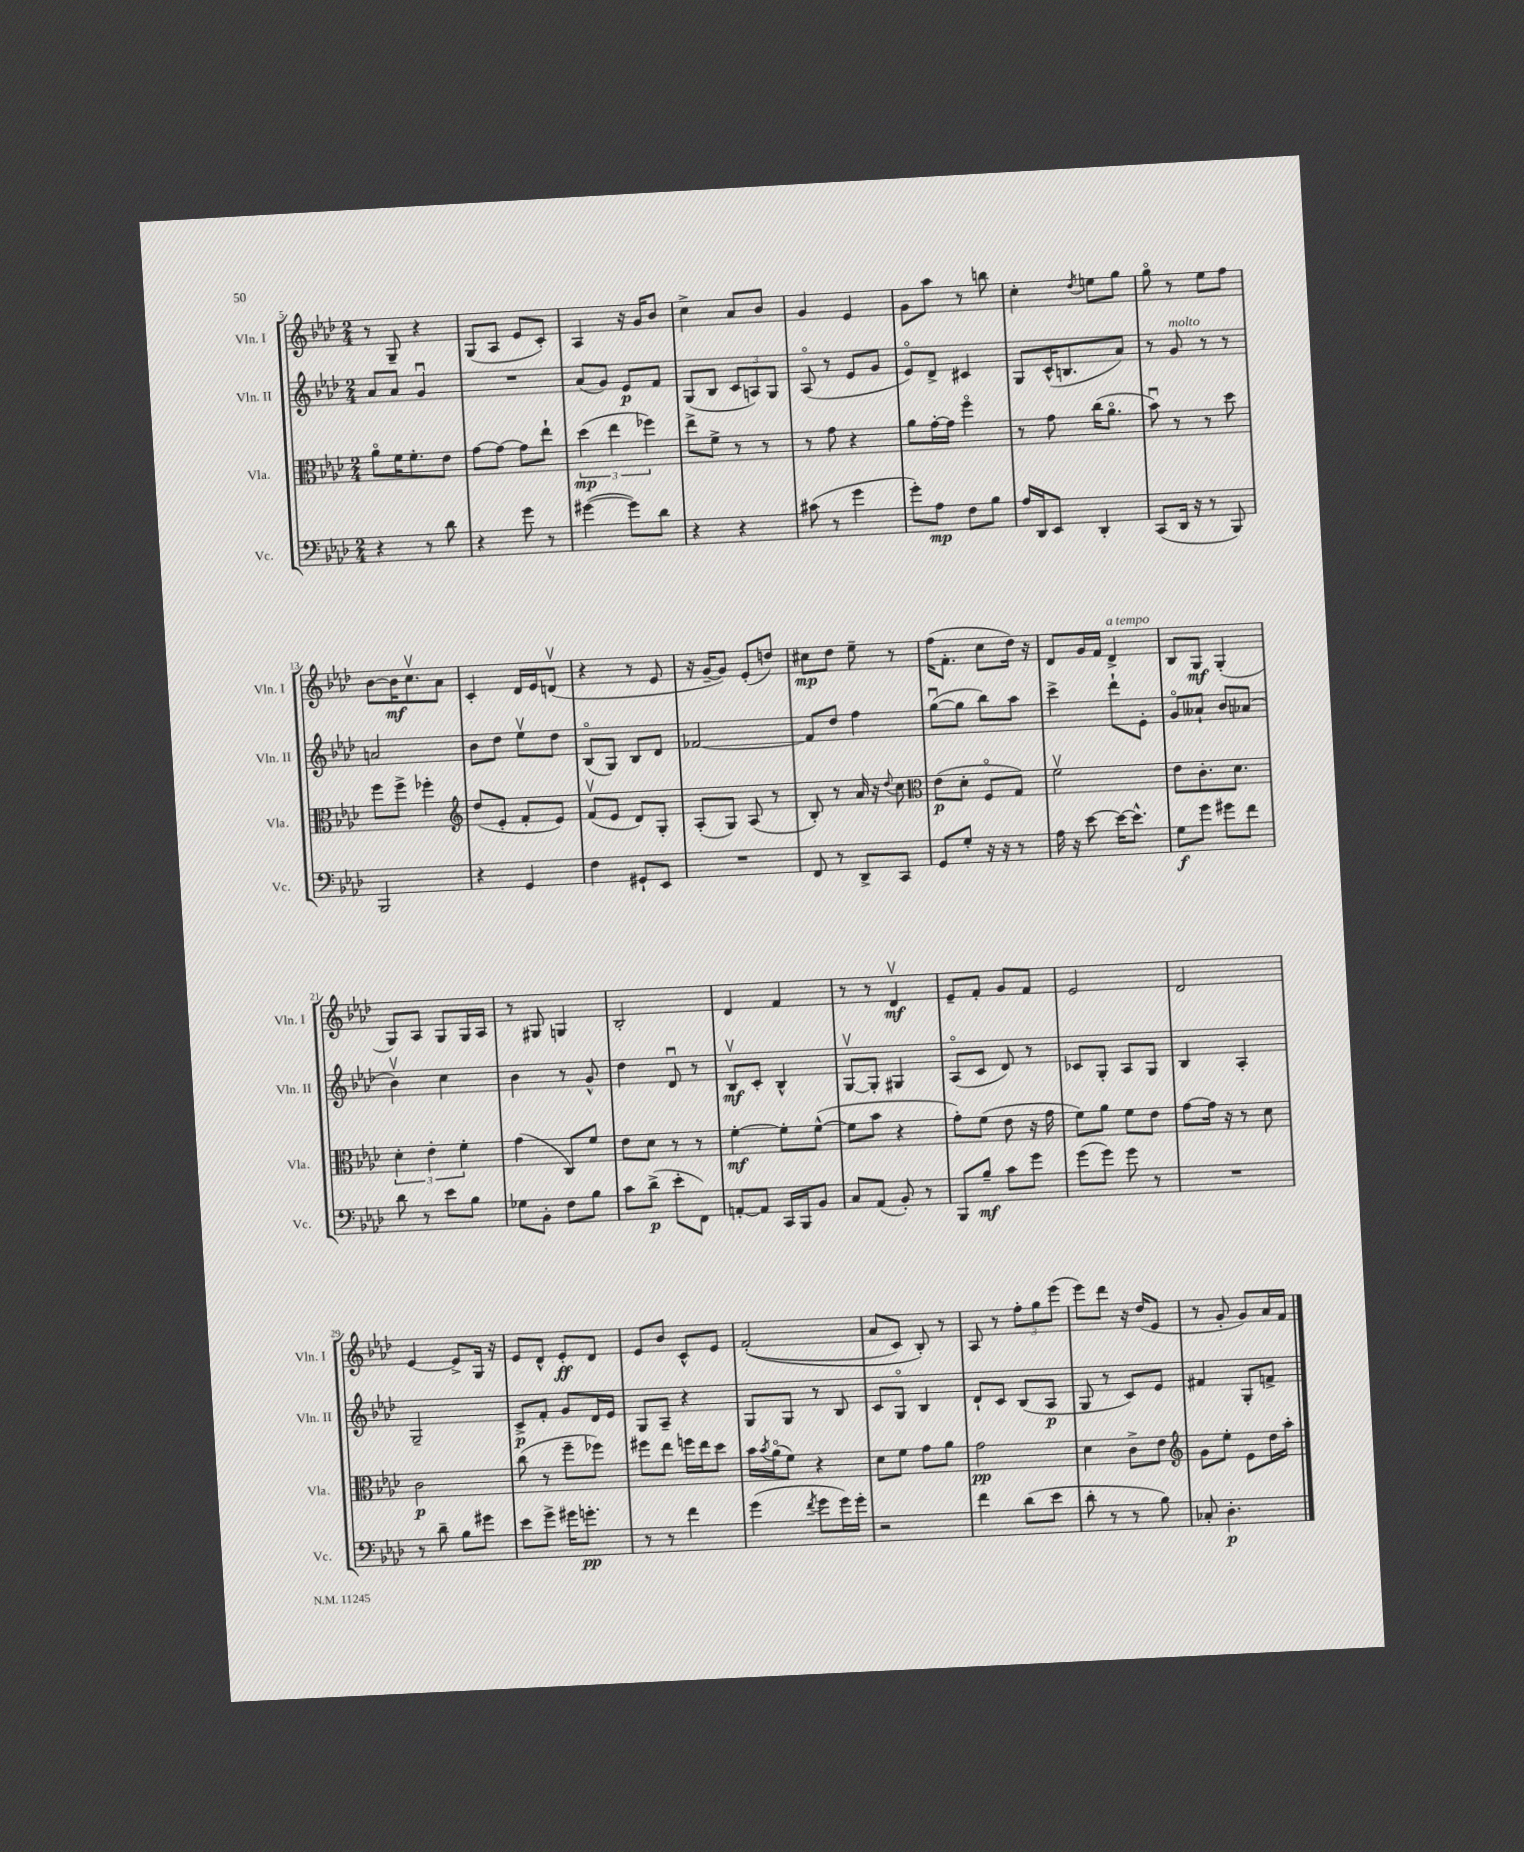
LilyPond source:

<<
\new StaffGroup <<
\new Staff = "s0" \with { instrumentName = "Vln. I" shortInstrumentName = "Vln. I" } {
    \clef treble \key aes \major \numericTimeSignature \time 2/4
    r8 g8-- r4 |
    g8( aes8 ees'8 c'8-.) |
    aes4 r16 g'16 bes'8 |
    c''4-> aes'8 bes'8 |
    g'4 ees'4 |
    g'8 aes''8 r8 b''8 |
    c''4-. \acciaccatura { des''8 } e''8 g''8 |
    g''8\flageolet r8 ees''8 f''8 |
    bes'8~ bes'16\mf c''8.\upbow aes'8 |
    c'4-. des'16 ees'16 d'8\upbow( |
    r4 r8 ees'8 |
    r16 g'16~-- g'8) ees'8-.( d''8) |
    cis''8\mp des''8 ees''8-- r8 |
    f''16( f'8.-. c''8 des''16) r16 |
    des'8 g'16 f'16 des'4->^\markup { \italic "a tempo" } |
    bes8 g8\mf g4-.( |
    g8) aes8 g8 g16 aes16 |
    r8 gis8 g4 |
    bes2-. |
    des'4 f'4 |
    r8 r8 des'4\upbow\mf |
    ees'8-- f'8-. g'8 f'8 |
    ees'2 |
    des'2 |
    ees'4~ ees'8-> g16 r16 |
    ees'8 des'8-^ ees'8-.\ff des'8 |
    ees'8 bes'8 c'8-^ ees'8 |
    f'2-.(\( |
    aes'8 c'8) bes8-.\) r8 |
    aes8 r8 \tuplet 3/2 { f''8-. g''8 ees'''8( } |
    ees'''8) des'''8 r16 des''16( ees'8 |
    r8 g'8-. g'8) aes'16 f'16 \bar "|." |
}
\new Staff = "s1" \with { instrumentName = "Vln. II" shortInstrumentName = "Vln. II" } {
    \clef treble \key aes \major \numericTimeSignature \time 2/4
    aes'8 aes'8 g'4\downbow |
    R2 |
    aes'8( g'8) ees'8\p f'8 |
    g8( bes8 \tuplet 3/2 { c'8 a8) g8 } |
    aes8\flageolet( r8 ees'8 g'8 |
    ees'8\flageolet) des'8-> cis'4 |
    g8 c'16-^( b8. aes'8) |
    r8 g'8^\markup { \italic "molto" } r8 r8 |
    a'2 |
    bes'8 des''8 ees''8\upbow des''8 |
    bes8\flageolet( g8) bes8 des'8 |
    fes'2~ |
    fes'8 des''8 f''4 |
    g''8~\downbow( g''8 bes''8) aes''8 |
    c'''4-> des'''8-! ees'8-. |
    g'8\flageolet aeses'8-! bes'8 aes'8( |
    bes'4\upbow) c''4 |
    bes'4 r8 g'8-^ |
    des''4 des'8\downbow r8 |
    bes8\upbow\mf c'8-. bes4-^ |
    g8~\upbow g8-. gis4 |
    aes8\flageolet( c'8 des'8) r8 |
    ces'8 g8-. aes8 g8 |
    bes4 aes4-. |
    g2-- |
    c'8->\p f'8-. g'8 des'16 ees'16 |
    g8 aes8-- r4 |
    g8 g8 r8 bes8 |
    c'8 g8\flageolet bes4 |
    des'8-! c'8 bes8( aes8\p |
    g8 r8 c'8) ees'8 |
    fis'4 g8-. f'8-> \bar "|." |
}
\new Staff = "s2" \with { instrumentName = "Vla." shortInstrumentName = "Vla." } {
    \clef alto \key aes \major \numericTimeSignature \time 2/4
    aes'8\flageolet f'16 f'8.-. ees'8 |
    g'8~ g'8~ g'8 ees''8-! |
    \tuplet 3/2 { des''4\mp( ees''4 fes''4) } |
    ees''8-> f'8-> r8 r8 |
    r8 g'8 r4 |
    aes'8 g'16~-. g'16 f''4\flageolet |
    r8 g'8 c''16( aes'8.\flageolet |
    bes'8\downbow) r8 r8 des''8 |
    f''8 f''8-> fes''4-. |
    \clef treble des''8( ees'8-. f'8-. ees'8) |
    f'8\upbow( ees'8 des'8) g8-. |
    aes8-.( g8) aes8( r8 |
    bes8-.) r8 aes'16 r16 \appoggiatura { des''8 } c''8 |
    \clef alto ees'8\p( des'8-. f8\flageolet g8) |
    f'2\upbow |
    ees'8 c'8.-. des'8. |
    \tuplet 3/2 { des'4-. ees'4-. f'4-. } |
    g'4( c8) f'8 |
    ees'8 des'8 r8 r8 |
    f'4~-.\mf f'8-. f'8~-^( |
    f'8 bes'8 r4 |
    g'8-.) f'8( ees'8 r16 g'16 |
    f'8) aes'8 f'8 ees'8 |
    g'8~ g'16 r16 r8 des'8 |
    c'2\p |
    c''8( r8 f''8-- fes''8) |
    fis''8 ees''8 f''16 ees''16 des''8 |
    bes'16 \acciaccatura { bes'8 } aes'16\flageolet( f'8) r4 |
    des'8 f'8 g'8 aes'8 |
    g'2\pp |
    des'4 c'8-> ees'8 |
    \clef treble g'8 ees''8-. ees'8 des''16 aes''16-. \bar "|." |
}
\new Staff = "s3" \with { instrumentName = "Vc." shortInstrumentName = "Vc." } {
    \clef bass \key aes \major \numericTimeSignature \time 2/4
    r4 r8 des'8 |
    r4 g'8 r8 |
    gis'4~( gis'8) des'8 |
    r4 r4 |
    cis'8( r8 g'4 |
    g'8-.) aes8\mp f8 bes8 |
    aes16 des,16 ees,8 des,4-. |
    c,8( des,16 r16 r8 bes,,8) |
    bes,,2 |
    r4 g,4 |
    f4 gis,8-! ees,8 |
    R2 |
    f,8 r8 des,8-> c,8 |
    g,8 g8-. r16 r16 r8 |
    aes16 r16 ees'8~ ees'16~ ees'8.-^ |
    g8\f g'8 gis'8 f'8 |
    des'8 r8 ees'8 bes8 |
    ges8 bes,8-. f8 bes8 |
    c'8 des'8->\p( ees'8-. f,8) |
    a,8~-. a,8 c,16 bes,,16 bes,8 |
    c8 aes,8( bes,8-.) r8 |
    bes,,8 bes8--\mf c'8 g'8 |
    g'8( g'8) g'8 r8 |
    R2 |
    r8 des'8-- bes8 gis'8 |
    ees'8 g'8-> gis'16 g'8.-.\pp |
    r8 r8 f'4 |
    g'4( \acciaccatura { f'8 } g'8 g'16) g'16-. |
    r2 |
    f'4 des'8( ees'8 |
    des'8-. r8 r8 bes8) |
    ces8-. des4.-.\p \bar "|." |
}
>>
>>
\layout { \context { \Score currentBarNumber = #5 } }
